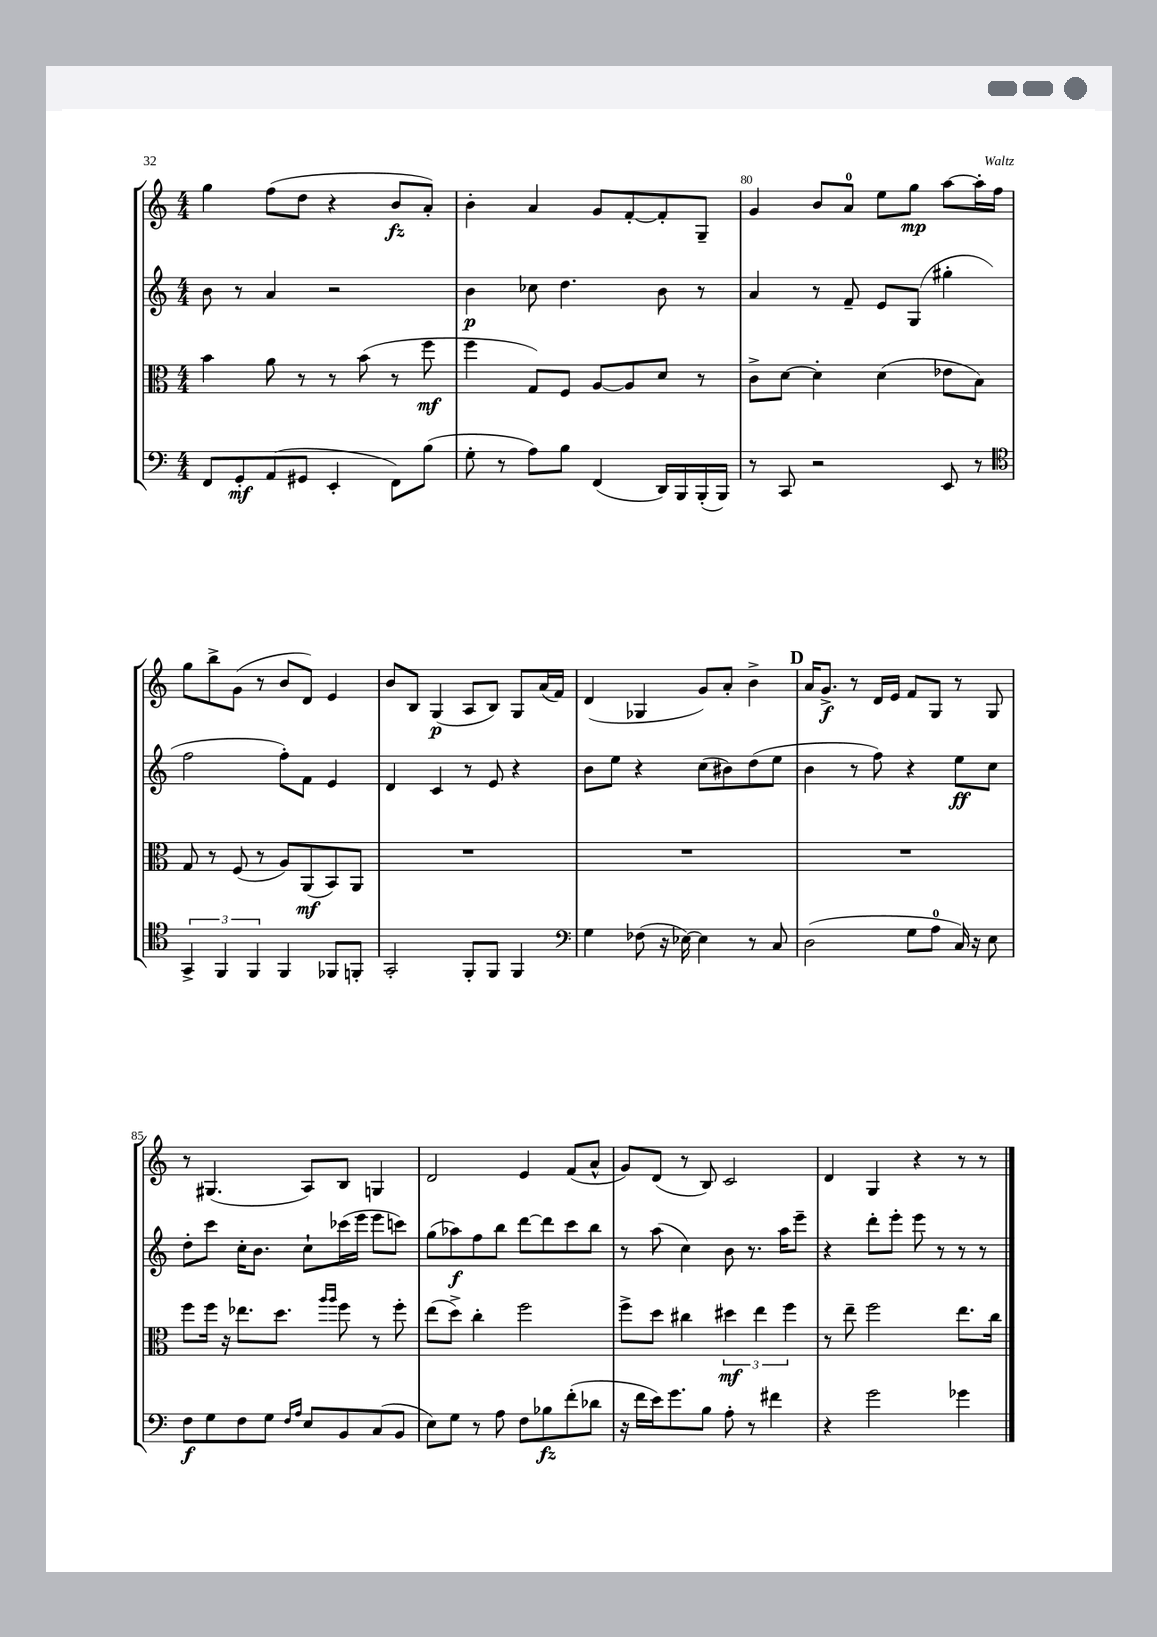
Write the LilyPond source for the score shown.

<<
\new StaffGroup <<
\new Staff = "s0" {
    \clef treble \key c \major \numericTimeSignature \time 4/4
    g''4 f''8( d''8 r4 b'8\fz a'8-.) |
    b'4-. a'4 g'8 f'8~-. f'8-. g8-- |
    g'4 b'8 a'8-0 e''8 g''8\mp a''8~ a''16-. f''16 |
    g''8 b''8-> g'8( r8 b'8 d'8) e'4 |
    b'8 b8 g4\p( a8 b8) g8 a'16( f'16) |
    d'4( ges4 g'8) a'8-. b'4-> |
    \mark \markup { \bold "D" } a'16 g'8.->\f r8 d'16 e'16 f'8 g8 r8 g8 |
    r8 gis4.( a8) b8 g4 |
    d'2 e'4 f'8( a'8-^ |
    g'8) d'8( r8 b8) c'2 |
    d'4 g4 r4 r8 r8 \bar "|." |
}
\new Staff = "s1" {
    \clef treble \key c \major \numericTimeSignature \time 4/4
    b'8 r8 a'4 r2 |
    b'4\p ces''8 d''4. b'8 r8 |
    a'4 r8 f'8-- e'8 g8( gis''4-. |
    f''2 f''8-.) f'8 e'4 |
    d'4 c'4 r8 e'8 r4 |
    b'8 e''8 r4 c''8( bis'8) d''8( e''8 |
    \mark \markup { \bold "D" } b'4 r8 f''8) r4 e''8\ff c''8 |
    d''8-. c'''8 c''16-. b'8. c''8-! ces'''16( e'''16 e'''8 c'''8) |
    g''8( aes''8\f) f''8 b''8 d'''8~ d'''8 c'''8 b''8 |
    r8 a''8( c''4) b'8 r8. a''16 e'''8-- |
    r4 d'''8-. e'''8-. e'''8 r8 r8 r8 \bar "|." |
}
\new Staff = "s2" {
    \clef alto \key c \major \numericTimeSignature \time 4/4
    b'4 a'8 r8 r8 b'8( r8 f''8\mf |
    f''4 g8) f8 a8~ a8 d'8 r8 |
    c'8-> d'8~ d'4-. d'4( ees'8 b8) |
    g8 r8 f8( r8 a8) a,8\mf( b,8) a,8 |
    R1 |
    R1 |
    \mark \markup { \bold "D" } R1 |
    f''8 f''16 r16 ees''8. d''8. \grace { a''16 a''16 } f''8 r8 f''8-. |
    e''8( d''8->) c''4-. f''2 |
    f''8-> d''8 cis''4 \tuplet 3/2 { dis''4\mf e''4 f''4 } |
    r8 e''8-- f''2 e''8. c''16 \bar "|." |
}
\new Staff = "s3" {
    \clef bass \key c \major \numericTimeSignature \time 4/4
    f,8 g,8-.\mf a,8( gis,8 e,4-. f,8) b8( |
    g8-. r8 a8) b8 f,4( d,16) b,,16 b,,16-.( b,,16) |
    r8 c,8 r2 e,8 r8 |
    \clef tenor \tuplet 3/2 { g,4-> f,4 f,4 } f,4 fes,8 f,8-. |
    g,2-. f,8-. f,8 f,4 |
    \clef bass g4 fes8( r16 ees16~) ees4 r8 c8 |
    \mark \markup { \bold "D" } d2( g8 a8-0 c16) r16 e8 |
    f8\f g8 f8 g8 \grace { f16 a16 } e8 b,8 c8( b,8 |
    e8) g8 r8 a8 f8 bes8\fz f'8-.( des'8 |
    r16 f'16 e'16) g'8. b8 a8-. r8 fis'4 |
    r4 g'2 ges'4 \bar "|." |
}
>>
>>
\layout { \context { \Score currentBarNumber = #78 \override BarNumber.break-visibility = ##(#f #t #t) barNumberVisibility = #(every-nth-bar-number-visible 5) } }
